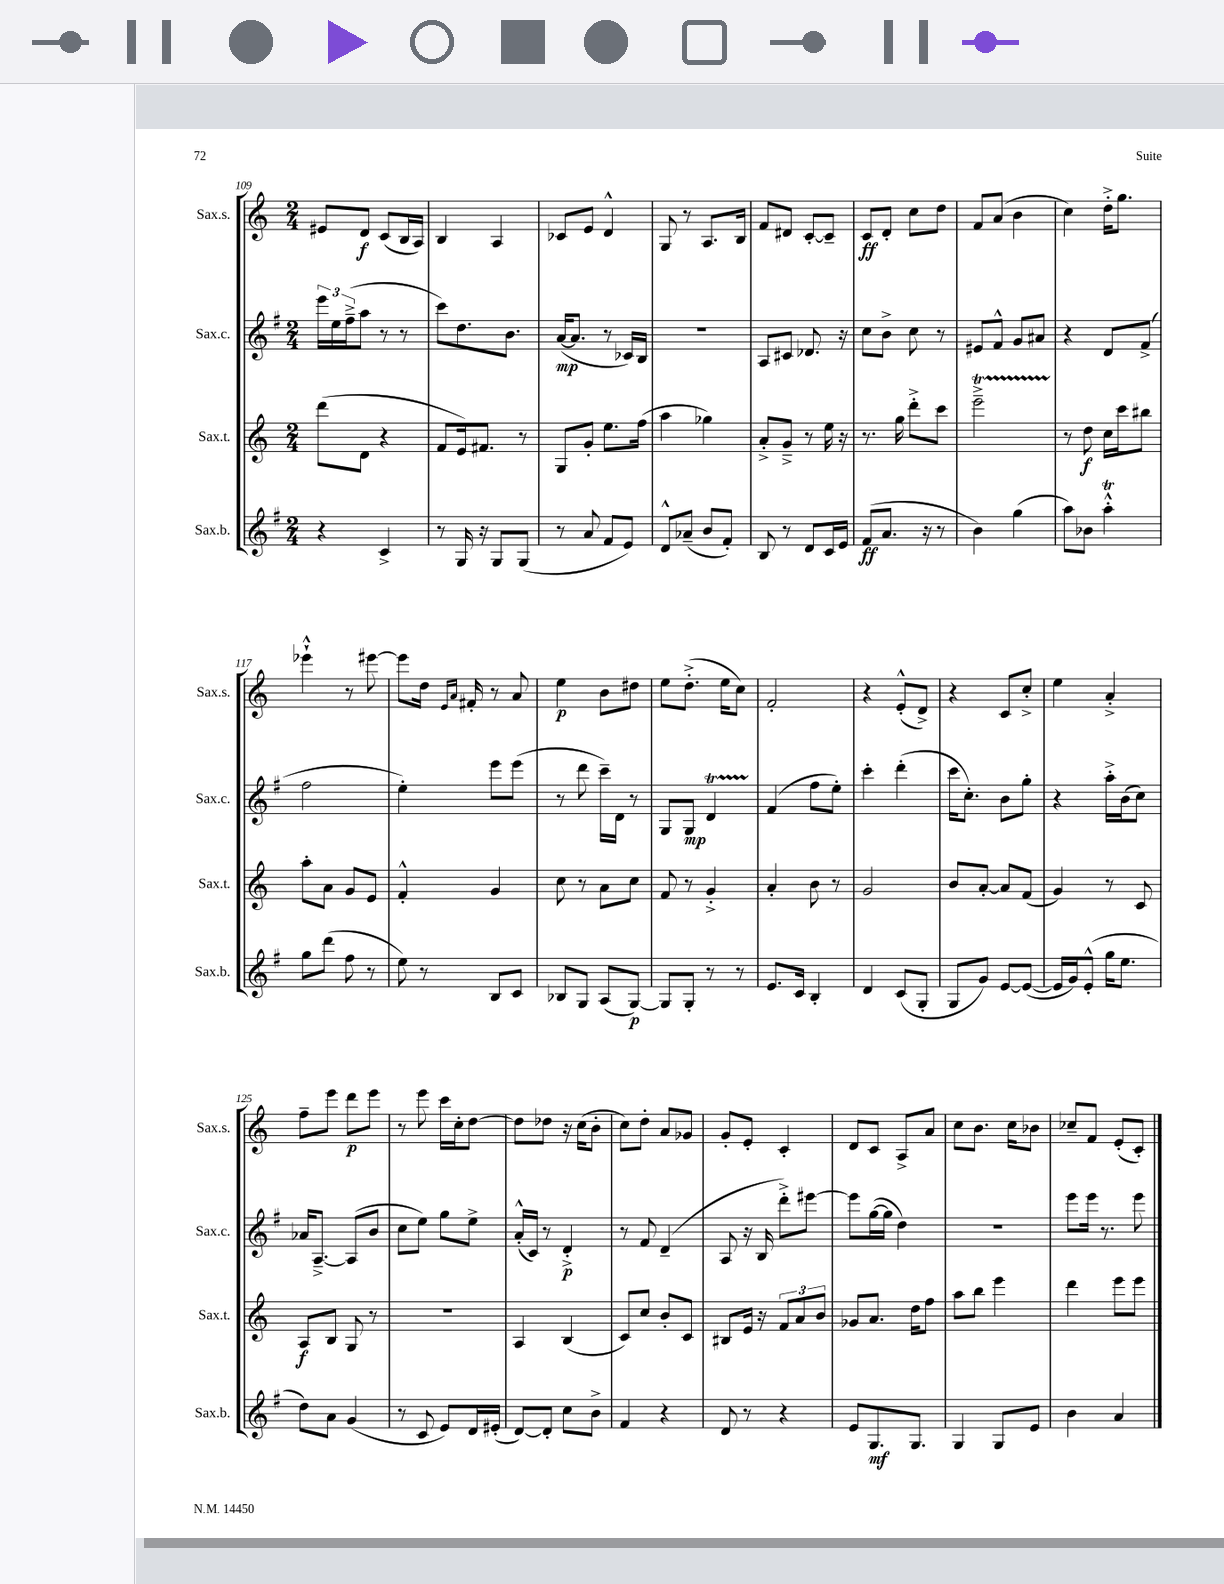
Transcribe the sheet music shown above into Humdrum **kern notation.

**kern	**kern	**kern	**kern
*staff4	*staff3	*staff2	*staff1
*clefG2	*clefG2	*clefG2	*clefG2
*k[f#]	*k[]	*k[f#]	*k[]
*M2/4	*M2/4	*M2/4	*M2/4
4r	(8ddd	24eee	8e#
.	.	24ee	.
.	.	(24ff#~^	.
.	8d	8aa	8d
4c^	4r	8r	(8c
.	.	8r	16B
.	.	.	16A)
=	=	=	=
8r	8f	8ccc)	4B
16G	16e)	8.dd	.
16r	8.f#	.	.
8G	.	.	4A
.	.	8.b	.
(8G	8r	.	.
=	=	=	=
8r	8G	([16a	8c-
.	.	8.a]	.
8a	8g'	.	8e
8f#	8.ee	8r	4d^^
8e)	.	16c-)	.
.	(16ff	16B	.
=	=	=	=
8d^^	4aa	2r	8G
(8a-~	.	.	8r
8b	4gg-)	.	8.A
8f#')	.	.	.
.	.	.	16B
=	=	=	=
8B	8a'^	8A	8f
8r	8g~^	8c#	8d#
8d	8r	8.d-	[8c'
16c	16ee	.	8c~]
16e	16r	16r	.
=	=	=	=
(8f#	8.r	8cc	8c
8.a	.	8b^	8d'
.	16gg	.	.
.	8ddd'^	8cc	8cc
16r	.	.	.
8r	8ccc	8r	8dd
=	=	=	=
4b)	2eee~^	8e#	8f
.	.	8f#^^	(8a
(4gg	.	8g	4b
.	.	8a#	.
=	=	=	=
8aa)	8r	4r	4cc)
8b-	8dd	.	.
4aa'^^	16cc	8d	16dd'^
.	16ccc	.	8.gg
.	8bb#	(8f#^	.
=	=	=	=
8gg	8aa'	2ff#	4eee-`^^
(8ddd	8a	.	.
8ff#	8g	.	8r
8r	8e	.	[8eee#
=	=	=	=
8ee)	4f'^^	4ee')	8eee#]
8r	.	.	16dd
.	.	.	16qqe
.	.	.	16qqa
.	.	.	16f#'
8B	4g	8eee	8r
8c	.	(8eee	8a
=	=	=	=
8B-	8cc	8r	4ee
8G	8r	8ddd	.
(8A	8a	16ccc~)	8b
.	.	16d	.
[8G)	8cc	8r	8dd#
=	=	=	=
8G]	8f	8G	8ee
8G'	8r	8G	(8.dd'^
8r	4g'^	4d	.
.	.	.	16ee
8r	.	.	8cc)
=	=	=	=
8.e	4a'	(4f#	2f'
16c	.	.	.
4B'	8b	8ff#	.
.	8r	8ee')	.
=	=	=	=
4d	2g	4ccc'	4r
(8c	.	(4ddd'	(8e'^^
8G'	.	.	8d^)
=	=	=	=
8G	8b	16ccc	4r
.	.	8.cc')	.
8g)	[8a'	.	.
[8e	8a]	8b	8c
(8e_	(8f	8gg'	8cc'^
=	=	=	=
16e]	4g)	4r	4ee
16g)	.	.	.
(8e'^^	.	.	.
16gg	8r	16aa'^	4a'^
8.ee	.	(16b	.
.	8c	8cc)	.
=	=	=	=
8dd)	8A	16a-	8ff~
.	.	[8.A~^	.
8a	8B	.	8eee
(4g	8G	(8A]	8ddd
.	8r	8b	8eee
=	=	=	=
8r	2r	8cc	8r
8c	.	8ee)	8eee
8e)	.	8gg	16ccc
.	.	.	16cc'
16d	.	8ee^	[8dd
(16e#'	.	.	.
=	=	=	=
[8d)	4A	(16a'^^	8dd]
.	.	16c)	.
8d']	.	8r	8dd-
8cc	(4B	4d'^	16r
.	.	.	(16cc
8b^	.	.	8b'
=	=	=	=
4f#	8c)	8r	8cc)
.	8cc	8f#	8dd'
4r	8b'	(4d~	8a
.	8c	.	8g-
=	=	=	=
8d	8B#	8A	8g'
8r	16e	16r	8e'
.	16r	16B	.
4r	12f	8ddd'^)	4c'
.	12a	.	.
.	.	[8eee#	.
.	12b	.	.
=	=	=	=
8e	8g-	8eee#]	8d
8.G	8.a	([16gg	8c
.	.	16gg]	.
.	.	4dd)	8A^
8.G	16dd	.	.
.	8ff	.	8a
=	=	=	=
4G	8aa	2r	8cc
.	8bb	.	8.b
8G	4eee	.	.
.	.	.	16cc
8e	.	.	8b-
=	=	=	=
4b	4ddd	8eee	8cc-~
.	.	16eee	8f
.	.	8.r	.
4a	8eee	.	(8e'
.	8eee	8eee	8c')
==	==	==	==
*-	*-	*-	*-
